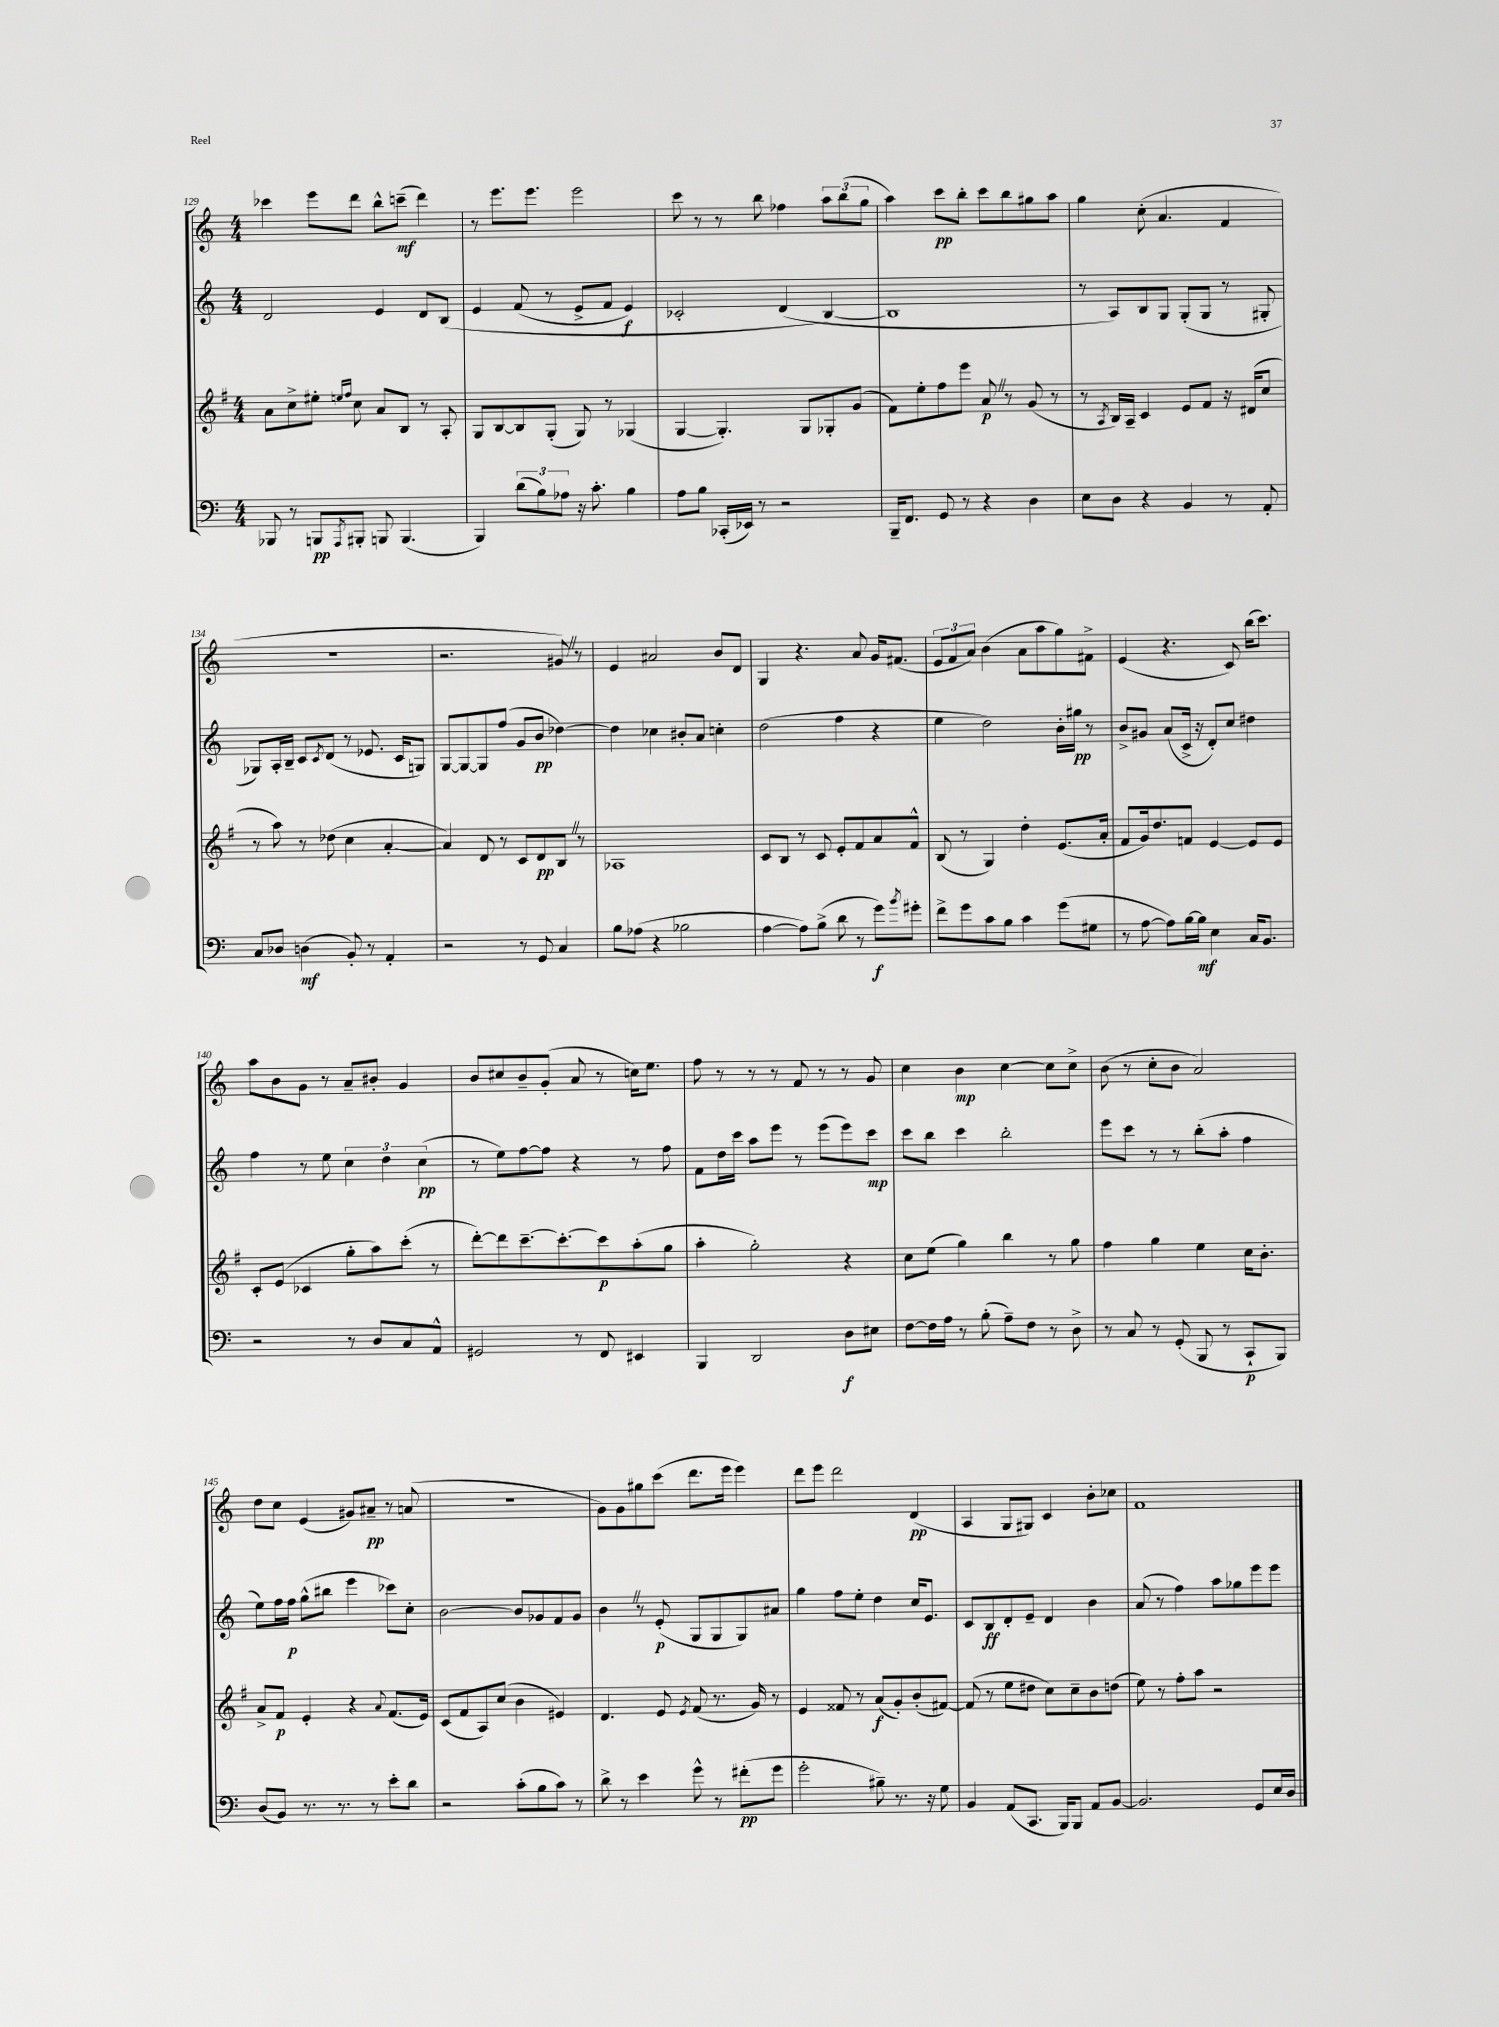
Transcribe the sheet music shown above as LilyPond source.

<<
\new StaffGroup <<
\new Staff = "s0" {
    \clef treble \key c \major \numericTimeSignature \time 4/4
    ces'''4 e'''8 d'''8 b''8-^ c'''8--\mf( d'''4) |
    r8 e'''8. e'''8. e'''2 |
    c'''8 r8 r8 b''8 fes''4 \tuplet 3/2 { a''8 b''8( g''8 } |
    a''4) c'''8\pp b''8-. c'''8 b''8 gis''8 a''8 |
    g''4 c''8-.( a'4. f'4 |
    R1 |
    r2. gis'8) \once \override BreathingSign.text = \markup { \musicglyph "scripts.caesura.straight" } \breathe r8 |
    e'4 ais'2 b'8 d'8 |
    g4 r4. a'8 g'16 fis'8.( |
    \tuplet 3/2 { e'8 f'8 a'8) } b'4( a'8 a''8 g''8) fis'8-> |
    e'4( r4. c'8) b''16( c'''8.) |
    a''8 b'8 g'8 r8 a'8-- bis'8-. g'4 |
    b'8 cis''8 b'8-- g'8-.( a'8 r8 c''16) e''8. |
    f''8 r8 r8 r8 f'8 r8 r8 g'8 |
    c''4 b'4\mp c''4~ c''8 c''8-> |
    b'8( r8 c''8-. b'8 a'2) |
    d''8 c''8 e'4( gis'8) ais'8--\pp r8 a'8( |
    R1 |
    g'8) g'8 gis''8 c'''8( d'''8. e'''16 e'''4) |
    d'''8 e'''8 d'''2 d'4\pp( |
    a4 g8 gis8) c'4 b'8-. ces''8 |
    f'1 \bar "|." |
}
\new Staff = "s1" {
    \clef treble \key c \major \numericTimeSignature \time 4/4
    d'2 e'4 d'8 b8\( |
    e'4 f'8( r8 e'8-> f'8 e'4\f) |
    ces'2-. d'4( b4~\) |
    b1 |
    r8 a8) b8 g8 g8-.( g8 r8 gis8-. |
    ges8) a16-. b16-- c'8 \acciaccatura { c'8 } d'8( r8 ees'8. c'16 g8) |
    g8~ g8~ g8 f''8( g'8 b'8\pp des''4~) |
    des''4 ces''4 bis'8-. a'8 c''4-. |
    d''2( f''4 r4 |
    e''4 d''2) b'16-. gis''16\pp r8 |
    b'8-> gis'8 a'8( c'16-> r16 d'8-.) c''8 dis''4 |
    f''4 r8 e''8 \tuplet 3/2 { c''4 d''4 c''4\pp( } |
    r8 e''8) f''8~ f''8 r4 r8 f''8 |
    f'8 d''16 c'''16 a''8 e'''8 r8 e'''8( e'''8) c'''8\mp |
    c'''8 b''8 c'''4 b''2-. |
    e'''8 c'''8 r8 r8 b''8-.( a''8-. f''4 |
    e''8) f''16 f''16\p g''8-^( bis''8 e'''4 ces'''8) c''8-. |
    b'2~ b'8 ges'8 f'8 ges'8 |
    b'4 \once \override BreathingSign.text = \markup { \musicglyph "scripts.caesura.straight" } \breathe r8 e'8-.\p( g8 g8 g8) ais'8 |
    g''4 f''8 e''8-. d''4 c''16 e'8. |
    c'8 b8\ff d'8-. e'8-- d'4 b'4 |
    a'8( r8 f''4) a''8 ges''8 e'''8 e'''8 \bar "|." |
}
\new Staff = "s2" {
    \clef treble \key g \major \numericTimeSignature \time 4/4
    a'8 c''8-> eis''8-. \grace { e''16 fis''16 } c''8 a'8 b8 r8 a8-. |
    g8 b8~ b8 g8-.( g8) r8 ges4( |
    g4~ g4.-.) g8 ges8-. g'8( |
    fis'8) e''8-. fis''8 e'''8 a'8\p \once \override BreathingSign.text = \markup { \musicglyph "scripts.caesura.straight" } \breathe r8 g'8( r8 |
    r8 \acciaccatura { a8 } b16) a16-- c'4 e'8 fis'8 r16 dis'16( c''8 |
    r8 a''8) r8 des''8( c''4 a'4~-. |
    a'4) d'8 r8 c'8 d'8\pp b8 \once \override BreathingSign.text = \markup { \musicglyph "scripts.caesura.straight" } \breathe r8 |
    aes1 |
    c'8 b8 r8 c'8 e'8-. fis'8 a'8 fis'8-^ |
    b8( r8 g4) d''4-. e'8.( a'16-. |
    fis'8 g'16) d''8. f'8 e'4~ e'8 e'8 |
    c'8-. e'8( ces'4 g''8-. a''8) c'''8-.( r8 |
    d'''8~-.) d'''8 c'''8.~-- c'''8.~-. c'''8\p a''8-.( g''8 |
    a''4-. g''2-.) r4 |
    c''8 e''8( g''4) b''4 r8 g''8 |
    fis''4 g''4 e''4 c''16 b'8.-. |
    a'8-> fis'8\p e'4-. r4 \appoggiatura { a'8 } fis'8.( e'16) |
    c'8( fis'8 a8) c''8( b'4 eis'4) |
    d'4. e'8 \acciaccatura { e'8 } fis'8( r8. g'16) r8 |
    e'4 fisis'8 r8 a'8\f( g'8-.) b'8-.( fis'8~) |
    fis'8( r8 e''8 dis''8 c''8) c''8-- b'8 d''8( |
    e''8) r8 fis''8-. a''8 r2 \bar "|." |
}
\new Staff = "s3" {
    \clef bass \key c \major \numericTimeSignature \time 4/4
    bes,,8 r8 b,,8\pp \acciaccatura { a,,8 } bis,,8-. b,,8 b,,4.( |
    b,,4) \tuplet 3/2 { d'8( b8) aes8 } r16 c'8.-. b4 |
    a8 b8 ces,16-.( ees,16) r8 r2 |
    b,,16-- f,8. g,8 r8 r4 d4 |
    e8 d8 r4 b,4 r8 a,8-. |
    c8 des8 d4\mf( b,8-.) r8 a,4-. |
    r2 r8 g,8 c4 |
    b8 aes8( r4 bes2 |
    a4~ a8) b8->( d'8 r8 g'8\f) \acciaccatura { b'8 } gis'8-. |
    f'8-> g'8 c'8 b8 c'4 g'8( gis8 |
    r8 a8~ a8) b16~ b16\mf e4 c16 b,8. |
    r2 r8 d8 c8 a,8-^ |
    gis,2 r8 f,8 eis,4 |
    b,,4 d,2 d8\f eis8 |
    f8~ f16 a16 r8 b8-.( a8--) f8 r8 d8-> |
    r8 c8 r8 g,8-.( b,,8 r8 c,8-!\p b,,8) |
    d8( b,8) r8. r8. r8 e'8-. d'8 |
    r2 c'8-.( b8 c'8) r8 |
    d'8-> r8 e'4 g'8-^ r8 fis'8-.\pp( g'8 |
    g'2-. bis8--) r8. r16 g8 |
    b,4 a,8( c,8. b,,16) b,,8 a,8 b,8~ |
    b,2. g,8 e16 d16 \bar "|." |
}
>>
>>
\layout { \context { \Score currentBarNumber = #129 } }
